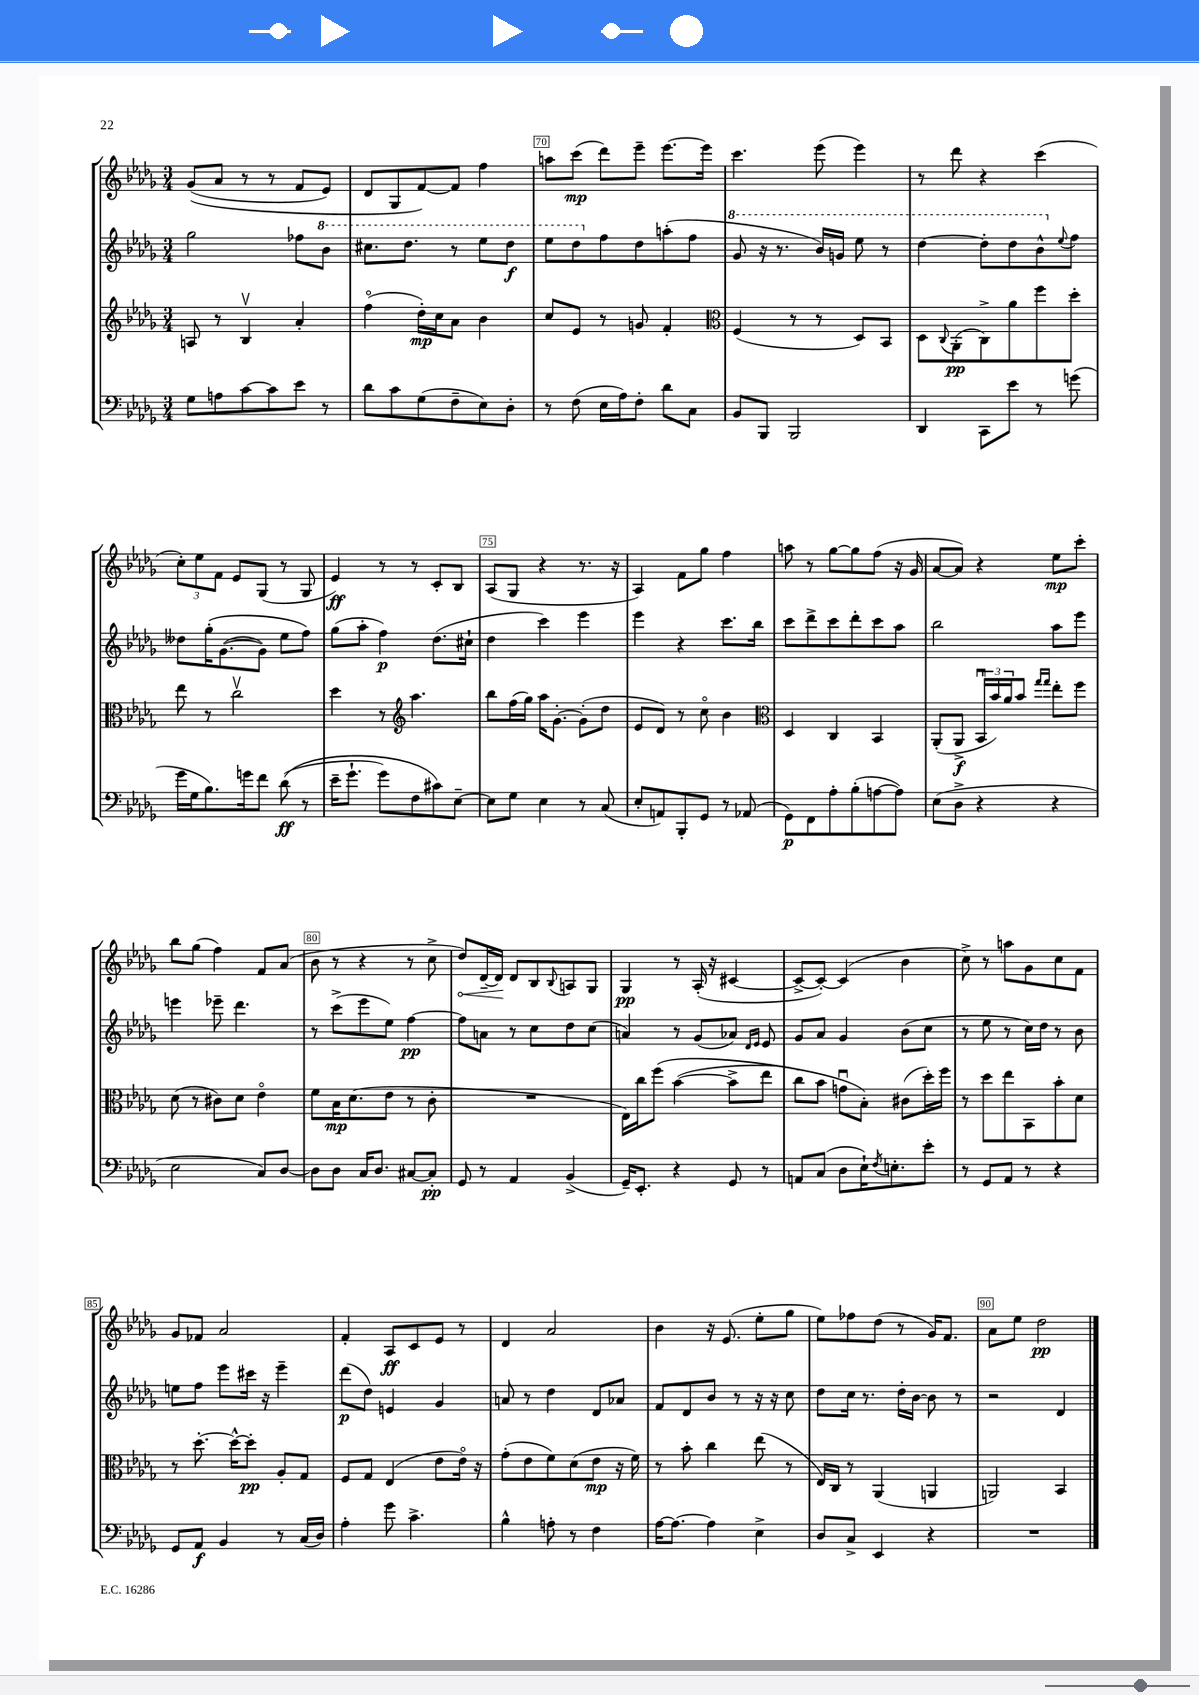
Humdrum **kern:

**kern	**dynam	**kern	**dynam	**kern	**dynam	**kern	**dynam
*part4	*part4	*part3	*part3	*part2	*part2	*part1	*part1
*staff4	*staff4	*staff3	*staff3	*staff2	*staff2	*staff1	*staff1
*clefF4	*	*clefG2	*	*clefG2	*	*clefG2	*
*k[b-e-a-d-g-]	*	*k[b-e-a-d-g-]	*	*k[b-e-a-d-g-]	*	*k[b-e-a-d-g-]	*
*M3/4	*	*M3/4	*	*M3/4	*	*M3/4	*
=68	=68	=68	=68	=68	=68	=68	=68
8G-\L	.	8An/	.	2gg-\	.	((8g-/L	.
8An\	.	8r	.	.	.	8a-/J	.
[8c\	.	4B-v/	.	.	.	8r	.
8c\]	.	.	.	.	.	8r	.
8e-\J	.	4a-'/	.	8ff-X\L	.	8f/L	.
*	*	*	*	*8va	*	*	*
8r	.	.	.	8bb-\J	.	8e-/J)	.
=69	=69	=69	=69	=69	=69	=69	=69
8d-\L	.	(4ff\	.	8.ccc#X\L	.	8d-/L	.
8c\	.	.	.	.	.	8G-/	.
.	.	.	.	8.ddd-\J	.	.	.
(8G-\	.	16dd-'\LL)	mp	.	.	[8f/)	.
.	.	16cc\J	.	.	.	.	.
8F~\	.	8a-\J	.	8r	.	8f/J]	.
8E-\)	.	4b-\	.	8eee-\L	.	4ff\	.
8D-'\J	.	.	.	8ddd-\J	f	.	.
=70	=70	=70	=70	=70	=70	=70	=70
8r	.	8cc/L	.	8eee-\L	.	8aan\L	.
(8F\	.	8e-/J	.	8ddd-\	.	(8ccc\J	mp
*	*	*	*	*X8va	*	*	*
16E-\LL	.	8r	.	8ff\	.	8ddd-\L)	.
16A-\J)	.	.	.	.	.	.	.
8F'\J	.	8gn/	.	8dd-\	.	8eee-~\J	.
8d-\L	.	4f'/	.	(8aan'\	.	[8.eee-\L	.
8C\J	.	.	.	8ff\J	.	.	.
.	.	.	.	.	.	16eee-\Jk]	.
=71	=71	=71	=71	=71	=71	=71	=71
*	*	*clefC3	*	*	*	*	*
*	*	*	*	*8va	*	*	*
8BB-/L	.	(4F/	.	8gg-/	.	4.ccc\	.
8BBB-/J	.	.	.	16r	.	.	.
.	.	.	.	8.r	.	.	.
2BBB-/	.	8r	.	.	.	.	.
.	.	8r	.	16bb-/LL)	.	(8eee-\	.
.	.	.	.	16ggn/JJ	.	.	.
.	.	8D-/L)	.	8eee-\	.	4eee-\)	.
.	.	8BB-/J	.	8r	.	.	.
=72	=72	=72	=72	=72	=72	=72	=72
4DD-/	.	8D-\L	.	[4ddd-\	.	8r	.
.	.	8qqC/	.	.	.	.	.
.	.	(8AA-'\	pp	.	.	8ddd-\	.
8CC\L	.	8C^\)	.	8ddd-'\L]	.	4r	.
8e-\J	.	8a-\	.	8ddd-\	.	.	.
8r	.	8ff\	.	8bb-^^\	.	(4ccc\	.
*	*	*	*	*X8va	*	*	*
.	.	.	.	8qqee-/	.	.	.
(8gn\	.	8dd-'\J	.	8ff\J	.	.	.
!!LO:LB:g=z
=73	=73	=73	=73	=73	=73	=73	=73
16g-\LL	.	8ee-\	.	8dd--X\L	.	12cc'\L)	.
16G-\J	.	.	.	.	.	.	.
.	.	.	.	.	.	12ee-\	.
8.B-\)	.	8r	.	(16gg-'\K	.	.	.
.	.	.	.	.	.	12f\J	.
.	.	.	.	([8.g-\	.	.	.
.	.	2ccv\	.	.	.	8e-/L	.
16gn\k	.	.	.	.	.	.	.
8f\J	.	.	.	8g-\J])	.	(8G-/J	.
((8d-\	ff	.	.	8ee-\L	.	8r	.
8r	.	.	.	8ff\J)	.	8G-/	.
=74	=74	=74	=74	=74	=74	=74	=74
16e-~\KL	.	4dd-\	.	(8gg-\L	.	4e-/)	ff
8.g-`\J	.	.	.	.	.	.	.
.	.	.	.	8aa-'\J	.	.	.
8g-\L)	.	8r	.	4ff\)	p	8r	.
*	*	*clefG2	*	*	*	*	*
8F\	.	4.aa-\	.	.	.	8r	.
8c#X\)	.	.	.	(8.dd-\L	.	8c'/L	.
[8E-~\J	.	.	.	.	.	8B-/J	.
.	.	.	.	16cc#X`\Jk	.	.	.
=75	=75	=75	=75	=75	=75	=75	=75
8E-\L]	.	8bb-\L	.	4dd-\	.	(8A-/L	.
8G-\J	.	(16ff\L	.	.	.	8G-/J	.
.	.	16gg-\JJ)	.	.	.	.	.
4E-\	.	16aa-\KL	.	4ccc\)	.	4r	.
.	.	[8.g-'\J	.	.	.	.	.
8r	.	(8g-'\L]	.	4eee-\	.	8.r	.
(8C/	.	8dd-\J	.	.	.	.	.
.	.	.	.	.	.	16r	.
=76	=76	=76	=76	=76	=76	=76	=76
8E-'/L	.	8e-/L	.	4eee-\	.	4A-/)	.
8AAn/)	.	8d-/J)	.	.	.	.	.
8BBB-'/	.	8r	.	4r	.	8f\L	.
8GG-/J	.	8cc\	.	.	.	8gg-\J	.
8r	.	4b-\	.	8.ccc\L	.	4ff\	.
(8AA-X/	.	.	.	.	.	.	.
.	.	.	.	16bb-\Jk	.	.	.
=77	=77	=77	=77	=77	=77	=77	=77
*	*	*clefC3	*	*	*	*	*
8GG-\L)	p	4D-/	.	8ccc\L	.	8aan\	.
8FF\	.	.	.	8ddd-^\	.	8r	.
8A-'\	.	4C/	.	8ccc\	.	[8gg-\L	.
(8B-'\	.	.	.	8ddd-'\	.	8gg-\]	.
[8An\	.	4BB-/	.	8ccc\	.	(8ff\J	.
8A\J])	.	.	.	8aa-\J	.	16r	.
.	.	.	.	.	.	16g-/	.
=78	=78	=78	=78	=78	=78	=78	=78
(8E-\L	.	(8AA-'/L	.	2bb-\	.	[8a-/L	.
8D-^\J	.	8AA-^/J	f	.	.	8a-/J])	.
4r	.	24BB-u/LL	.	.	.	4r	.
.	.	24b-/)	.	.	.	.	.
.	.	24a-/J	.	.	.	.	.
.	.	8b-/J	.	.	.	.	.
.	.	16qqgg-/LL	.	.	.	.	.
.	.	16qqgg-/JJ	.	.	.	.	.
4r	.	8ee-'\L	.	8aa-\L	.	8ee-\L	mp
.	.	8ff\J	.	8eee-\J	.	8ccc'\J	.
!!LO:LB:g=z
=79	=79	=79	=79	=79	=79	=79	=79
2E-\	.	(8d-\	.	4eeen\	.	8bb-\L	.
.	.	8r	.	.	.	(8gg-\J	.
.	.	8c#X\L)	.	8eee-X~\	.	4ff\)	.
.	.	8d-\J	.	4.ddd-\	.	.	.
8C/L)	.	4e-\	.	.	.	8f/L	.
[8D-/J	.	.	.	.	.	(8a-/J	.
=80	=80	=80	=80	=80	=80	=80	=80
8D-\L]	.	8f\L	.	8r	.	8b-\	.
8D-\J	.	16B-\K	mp	(8ccc^\L	.	8r	.
.	.	(8.d-\	.	.	.	.	.
16C/KL	.	.	.	8eee-\	.	4r	.
8.D-/J	.	.	.	.	.	.	.
.	.	8e-\J	.	8ee-\J)	.	.	.
[8C#X/L	.	8r	.	[4ff\	pp	8r	.
8C#'/J]	pp	8c'\	.	.	.	8cc^\	.
=81	=81	=81	=81	=81	=81	=81	=81
!	!	!	!	!	!	!	!LO:HP:b
8GG-/	.	2.r	.	8ff\L]	.	8dd-/L)	<
8r	.	.	.	8an\J	.	[16d-~/L	.
.	.	.	.	.	.	16d-/JJ]	.
4AA-/	.	.	.	8r	.	8d-/L	[
.	.	.	.	8cc\L	.	8B-/	.
.	.	.	.	.	.	8qqB-/	.
(4BB-^/	.	.	.	8dd-\	.	8An/	.
.	.	.	.	(8cc\J	.	8G-/J	.
=82	=82	=82	=82	=82	=82	=82	=82
16GG-~/KL)	.	16E-\LL)	.	4an/)	.	4G-/	pp
8.EE-'/J	.	16cc\J	.	.	.	.	.
.	.	(8ff\J	.	.	.	.	.
4r	.	([4b-\	.	8r	.	8r	.
.	.	.	.	(8g-/L	.	(16A-'/	.
.	.	.	.	.	.	16r	.
8GG-/	.	8b-^\L]	.	8a-X/J)	.	[4c#X/	.
.	.	.	.	16qqd-/LL	.	.	.
.	.	.	.	16qqe-/JJ	.	.	.
8r	.	8ee-\J	.	8e-/	.	.	.
=83	=83	=83	=83	=83	=83	=83	=83
8AAn/L	.	8cc\L)	.	8g-/L	.	8c#^/L_	.
(8C/J	.	8b-\J	.	8a-/J	.	8c#'/J_)	.
8D-\L	.	8gnu\L	.	4g-/	.	(4c#/]	.
16E-`\K)	.	8B-'\J)	.	.	.	.	.
8qF/	.	.	.	.	.	.	.
8.En'\	.	.	.	.	.	.	.
.	.	(8c#X\L	.	(8b-\L	.	4b-\	.
8e-'\J	.	16dd-'\L)	.	8cc\J	.	.	.
.	.	16ff\JJ	.	.	.	.	.
=84	=84	=84	=84	=84	=84	=84	=84
8r	.	8r	.	8r	.	8cc^\)	.
8GG-/L	.	8dd-\L	.	8ee-\	.	8r	.
8AA-/J	.	8ee-\	.	8r	.	8aan\L	.
8r	.	8BB-\	.	16cc\LL)	.	8g-\	.
.	.	.	.	16dd-\JJ	.	.	.
4r	.	8b-'\	.	8r	.	8cc\	.
.	.	8d-\J	.	8b-\	.	8f\J	.
!!LO:LB:g=z
=85	=85	=85	=85	=85	=85	=85	=85
8GG-/L	.	8r	.	8een\L	.	8g-/L	.
8AA-/J	f	[8.dd-'\	.	8ff\J	.	8f-X/J	.
4BB-/	.	.	.	8eee-\L	.	2a-/	.
.	.	16dd-^^\KL_	.	.	.	.	.
.	.	8dd-'\J]	pp	16ccc#X\Jk	.	.	.
.	.	.	.	16r	.	.	.
8r	.	8A-'/L	.	4eee-~\	.	.	.
(16C/LL	.	8G-/J	.	.	.	.	.
16D-/JJ)	.	.	.	.	.	.	.
=86	=86	=86	=86	=86	=86	=86	=86
4A-'\	.	8F/L	.	(8ddd-\L	p	4f'/	.
.	.	8G-/J	.	8dd-\J)	.	.	.
8g-\	.	(4E-/	.	4en/	.	8A-/L	ff
4.c^\	.	.	.	.	.	8c/	.
.	.	8e-\L	.	4g-/	.	8e-/J	.
.	.	16e-\Jk)	.	.	.	8r	.
.	.	16r	.	.	.	.	.
=87	=87	=87	=87	=87	=87	=87	=87
4B-^^\	.	(8g-'\L	.	8an/	.	4d-/	.
.	.	8e-\	.	8r	.	.	.
8An'\	.	8f\)	.	4dd-\	.	2a-/	.
8r	.	(8d-\	.	.	.	.	.
4F\	.	8e-\J	mp	8d-/L	.	.	.
.	.	16r	.	8a-X/J	.	.	.
.	.	16f\)	.	.	.	.	.
=88	=88	=88	=88	=88	=88	=88	=88
[16A-\KL	.	8r	.	8f/L	.	4b-\	.
8.A-\J_	.	.	.	.	.	.	.
.	.	8b-'\	.	8d-/	.	.	.
4A-\]	.	4cc\	.	8b-/J	.	16r	.
.	.	.	.	.	.	(8.e-/	.
.	.	.	.	8r	.	.	.
4E-^\	.	(8ee-\	.	16r	.	8ee-'\L	.
.	.	.	.	16r	.	.	.
.	.	8r	.	8cc\	.	8gg-\J	.
=89	=89	=89	=89	=89	=89	=89	=89
8D-/L	.	16E-/LL)	.	8dd-\L	.	8ee-\L)	.
.	.	16C/JJ	.	.	.	.	.
8C^/J	.	8r	.	16cc\Jk	.	8ff-X\	.
.	.	.	.	8.r	.	.	.
4EE-/	.	(4AA-/	.	.	.	(8dd-\J	.
.	.	.	.	16dd-'\LL	.	8r	.
.	.	.	.	[16b-\JJ	.	.	.
4r	.	4AAn/	.	8b-\]	.	16g-/KL)	.
.	.	.	.	.	.	8.f/J	.
.	.	.	.	8r	.	.	.
=90	=90	=90	=90	=90	=90	=90	=90
2.r	.	2AAn/)	.	2r	.	8a-\L	.
.	.	.	.	.	.	8ee-\J	.
.	.	.	.	.	.	2dd-\	pp
.	.	4BB-/	.	4d-/	.	.	.
==	==	==	==	==	==	==	==
*-	*-	*-	*-	*-	*-	*-	*-
